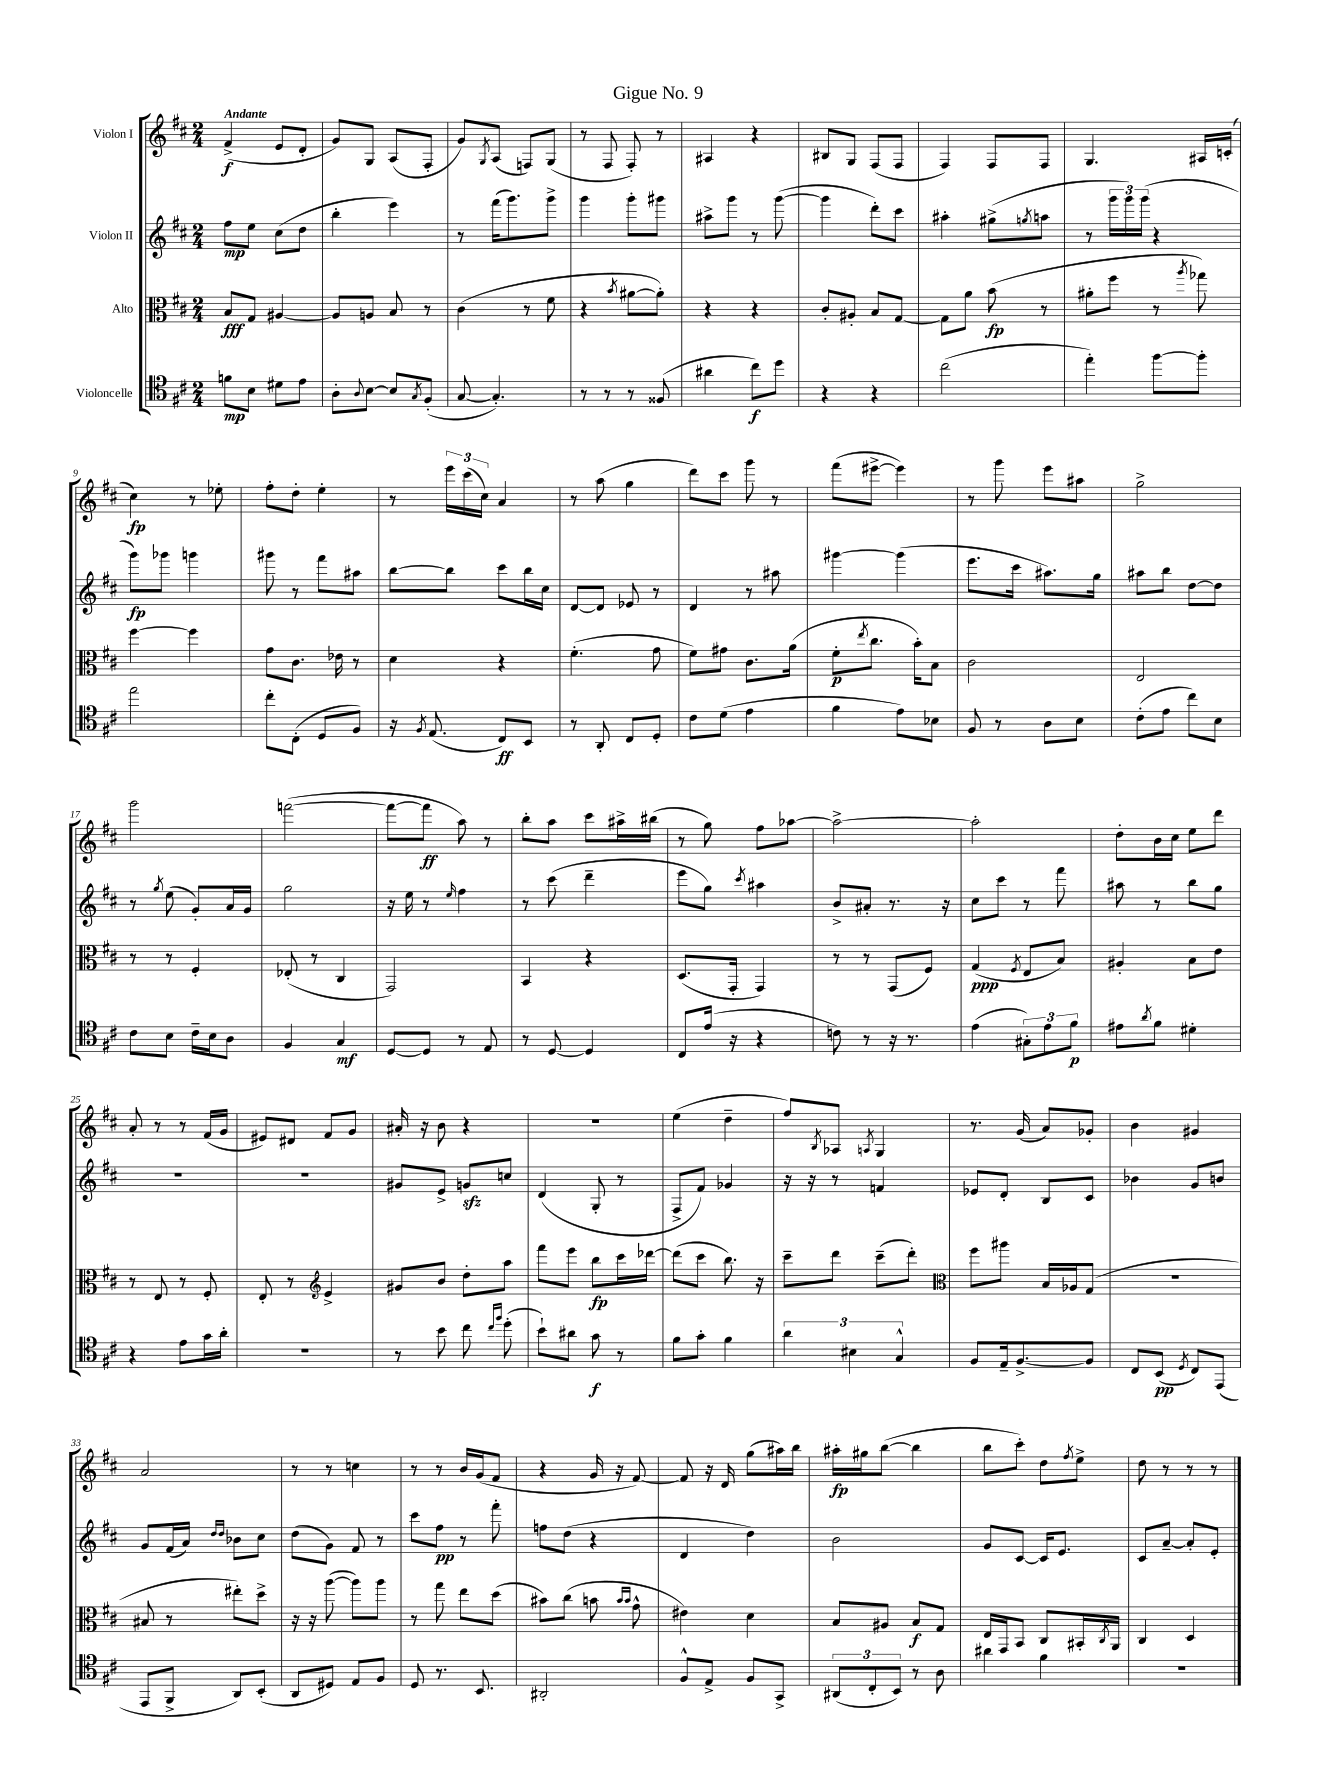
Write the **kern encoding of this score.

**kern	**kern	**kern	**kern
*staff4	*staff3	*staff2	*staff1
*clefC4	*clefC3	*clefG2	*clefG2
*k[f#c#]	*k[f#c#]	*k[f#c#]	*k[f#c#]
*M2/4	*M2/4	*M2/4	*M2/4
8f	8B	8ff#	(4f#^
8B	8G	8ee	.
8d#	[4A#	(8cc#	8e
8e	.	8dd	8d'
=	=	=	=
8A'	8A#]	4bb'	8g)
8qqA	.	.	.
[8B	8A	.	8G
8B]	8B	4eee)	(8A
8qG	.	.	.
(8F#'	8r	.	8F#'
=	=	=	=
[8G	(4c#	8r	8g)
.	.	.	8qG
4.G'])	.	(16fff#	(8A
.	.	8.ggg)	.
.	8r	.	8F)
.	8f#	8ggg^	(8G
=	=	=	=
8r	4r	4ggg	8r
8r	.	.	8F#
.	8qb	.	.
8r	[8a#	8ggg'	8F#')
(8F##	8a#'])	8ggg#	8r
=	=	=	=
4a#	4r	8aa#^	4A#
.	.	8ggg	.
8cc#)	4r	8r	4r
8dd	.	([8ggg	.
=	=	=	=
4r	8c#'	4ggg]	8B#
.	8A#'	.	8G
4r	8B	8ddd')	(8F#
.	[8G	8ccc#	8F#
=	=	=	=
(2cc#	8G]	4aa#'	4F#)
.	8a	.	.
.	(8b	(8gg#^	8F#
.	.	8qgg	.
.	8r	8aa	8F#
=	=	=	=
4ee')	8a#'	8r	4.G
.	8ff#	24ggg	.
.	.	24ggg)	.
.	.	(24ggg	.
[8ff#	8r	4r	.
.	8qaa	.	.
8ff#']	8gg-)	.	16A#
.	.	.	(16c'
=	=	=	=
2ee	[4ff#	8ggg)	4cc#)
.	.	8ggg-	.
.	4ff#]	4ggg	8r
.	.	.	8ee-'
=	=	=	=
8cc#'	8g	8ggg#	8ff#'
(8C#'	8.c#	8r	8dd'
8D	.	8fff#	4ee'
.	16e-	.	.
8F#)	8r	8aa#	.
=	=	=	=
16r	4d	[8bb	8r
8qF#	.	.	.
(8.E	.	.	.
.	.	8bb]	24eee
.	.	.	(24ccc#
.	.	.	24cc#)
8C#)	4r	8ccc#	4a
8BB	.	16bb	.
.	.	16cc#	.
=	=	=	=
8r	(4.f#'	[8d	8r
8AA'	.	8d]	(8aa
8C#	.	8e-	4gg
8D'	8g	8r	.
=	=	=	=
8c#	8f#)	4d	8ddd)
(8d	8g#	.	8ccc#
4e	8.c#	8r	8ggg
.	.	8aa#	8r
.	(16a	.	.
=	=	=	=
4f#	8f#'	[4ggg#	(8fff#
.	8qee	.	.
.	8.cc#	.	[8eee#^
8e)	.	(4ggg#]	4eee#])
.	16b')	.	.
8B-	8B	.	.
=	=	=	=
8F#	2c#	8.eee	8r
8r	.	.	8ggg
.	.	16ccc#	.
8A	.	8.aa#)	8eee
8B	.	.	8aa#
.	.	16gg	.
=	=	=	=
(8c#'	2E	8aa#	2gg^
8e	.	8bb	.
8cc#)	.	[8dd	.
8B	.	8dd]	.
=	=	=	=
8c#	8r	8r	2ggg
.	.	8qgg	.
8B	8r	(8ee	.
16c#~	4F#'	8g')	.
16B	.	.	.
8A	.	16a	.
.	.	16g	.
=	=	=	=
4F#	(8E-'	2gg	([2fff
.	8r	.	.
4G	4C#	.	.
=	=	=	=
[8D	2GG)	16r	8fff_
.	.	16ee	.
8D]	.	8r	8fff]
.	.	16qqee	.
8r	.	4ff#	8aa)
8E	.	.	8r
=	=	=	=
8r	4BB	8r	8bb'
[8D	.	(8ccc#	8aa
4D]	4r	4ddd~	8ccc#
.	.	.	16aa#^
.	.	.	(16bb#
=	=	=	=
8C#	(8.D	8eee	8r
(16e	.	8gg)	8gg)
16r	16GG'	.	.
.	.	8qccc#	.
4r	4GG)	4aa#	8ff#
.	.	.	[8aa-
=	=	=	=
8c)	8r	8b^	2aa-^_
8r	8r	8a#'	.
16r	(8GG	8.r	.
8.r	.	.	.
.	8F#)	.	.
.	.	16r	.
=	=	=	=
(4e	(4G	8cc#	2aa-']
.	.	8ccc#	.
.	8qF#	.	.
12G#')	8E	8r	.
12e	.	.	.
.	8B)	8fff#	.
12f#	.	.	.
=	=	=	=
8e#	4A#'	8aa#	8dd'
8qa	.	.	.
8f#	.	8r	16b
.	.	.	16cc#
4d#'	8B	8bb	8ee
.	8e	8gg	8ddd
=	=	=	=
4r	8r	2r	8a'
.	8E	.	8r
8e	8r	.	8r
16g	8F#'	.	(16f#
16a'	.	.	16g
=	=	=	=
2r	8E'	2r	8e#)
.	8r	.	8d#
*	*clefG2	*	*
.	4e^	.	8f#
.	.	.	8g
=	=	=	=
8r	8g#	8g#	16a#'
.	.	.	16r
8b	8b	8e^	8b
8cc#	8dd'	8g	4r
16qqcc#	.	.	.
16qqff#	.	.	.
(8dd'	8aa	8cc	.
=	=	=	=
8b`)	8fff#	(4d	2r
8a#	8eee	.	.
8g	8bb	8G'	.
8r	16ccc#	8r	.
.	[16ddd-	.	.
=	=	=	=
8f#	(8ddd-]	8F#^	(4ee
8g'	8ccc#	8f#)	.
4f#	8.bb)	4g-	4dd~
.	16r	.	.
=	=	=	=
6a	8ccc#~	16r	8ff#)
.	.	16r	.
.	.	.	8qB
.	8ddd	8r	8A-
6B#	.	.	.
.	.	.	8qA
.	(8ccc#~	4f	4G
6G^^	.	.	.
.	8ddd')	.	.
=	=	=	=
*	*clefC3	*	*
8F#	8ff#	8e-	8.r
16E~	8aa#	8d'	.
[8.F#^	.	.	(16g
.	16B	8B	8a)
.	16A-	.	.
8F#]	(8G	8c#	8g-'
=	=	=	=
8C#	2r	4b-	4b
(8BB	.	.	.
8qD	.	.	.
8C#)	.	8g	4g#
(8EE	.	8b	.
=	=	=	=
8EE	8B#	8g	2a
8FF#^	8r	(16f#	.
.	.	16a)	.
.	.	16qqdd	.
.	.	16qqdd	.
8AA)	8ee#')	8b-	.
(8BB'	8dd^	8cc#	.
=	=	=	=
8AA	16r	(8dd	8r
.	16r	.	.
8D#)	([8aa	8g)	8r
8E	8aa])	8f#	4cc
8F#	8aa	8r	.
=	=	=	=
8D	8r	8ccc#	8r
8.r	8gg	8ff#	8r
.	8ee	8r	16b
8.BB	.	.	(16g
.	(8dd	8fff#'	8f#
=	=	=	=
2AA#'	8b#)	8ff	4r
.	(8cc#	(8dd	.
.	8b	4r	16g
.	.	.	16r
.	16qqb	.	.
.	16qqb	.	.
.	8g^^	.	[8f#)
=	=	=	=
8F#^^	4e#)	4d	8f#]
8E^	.	.	16r
.	.	.	16d
8F#	4d	4dd)	(8gg
8GG^	.	.	16aa#)
.	.	.	16bb
=	=	=	=
(12AA#	8B	2b	16aa#'
.	.	.	16gg#
12C#'	.	.	.
.	8A#	.	([8bb
12BB)	.	.	.
8r	8B	.	4bb]
8A	8G	.	.
=	=	=	=
4a#	16E	8g	8bb
.	16GG	.	.
.	8BB	[8c#	8ccc#')
4f#	8C#	16c#]	8dd
.	.	8.e	.
.	.	.	8qff#
.	16BB#'	.	8ee^
.	8qC#	.	.
.	16AA	.	.
=	=	=	=
2r	4C#	8c#	8dd
.	.	[8a~	8r
.	4D	8a']	8r
.	.	8e'	8r
==	==	==	==
*-	*-	*-	*-
